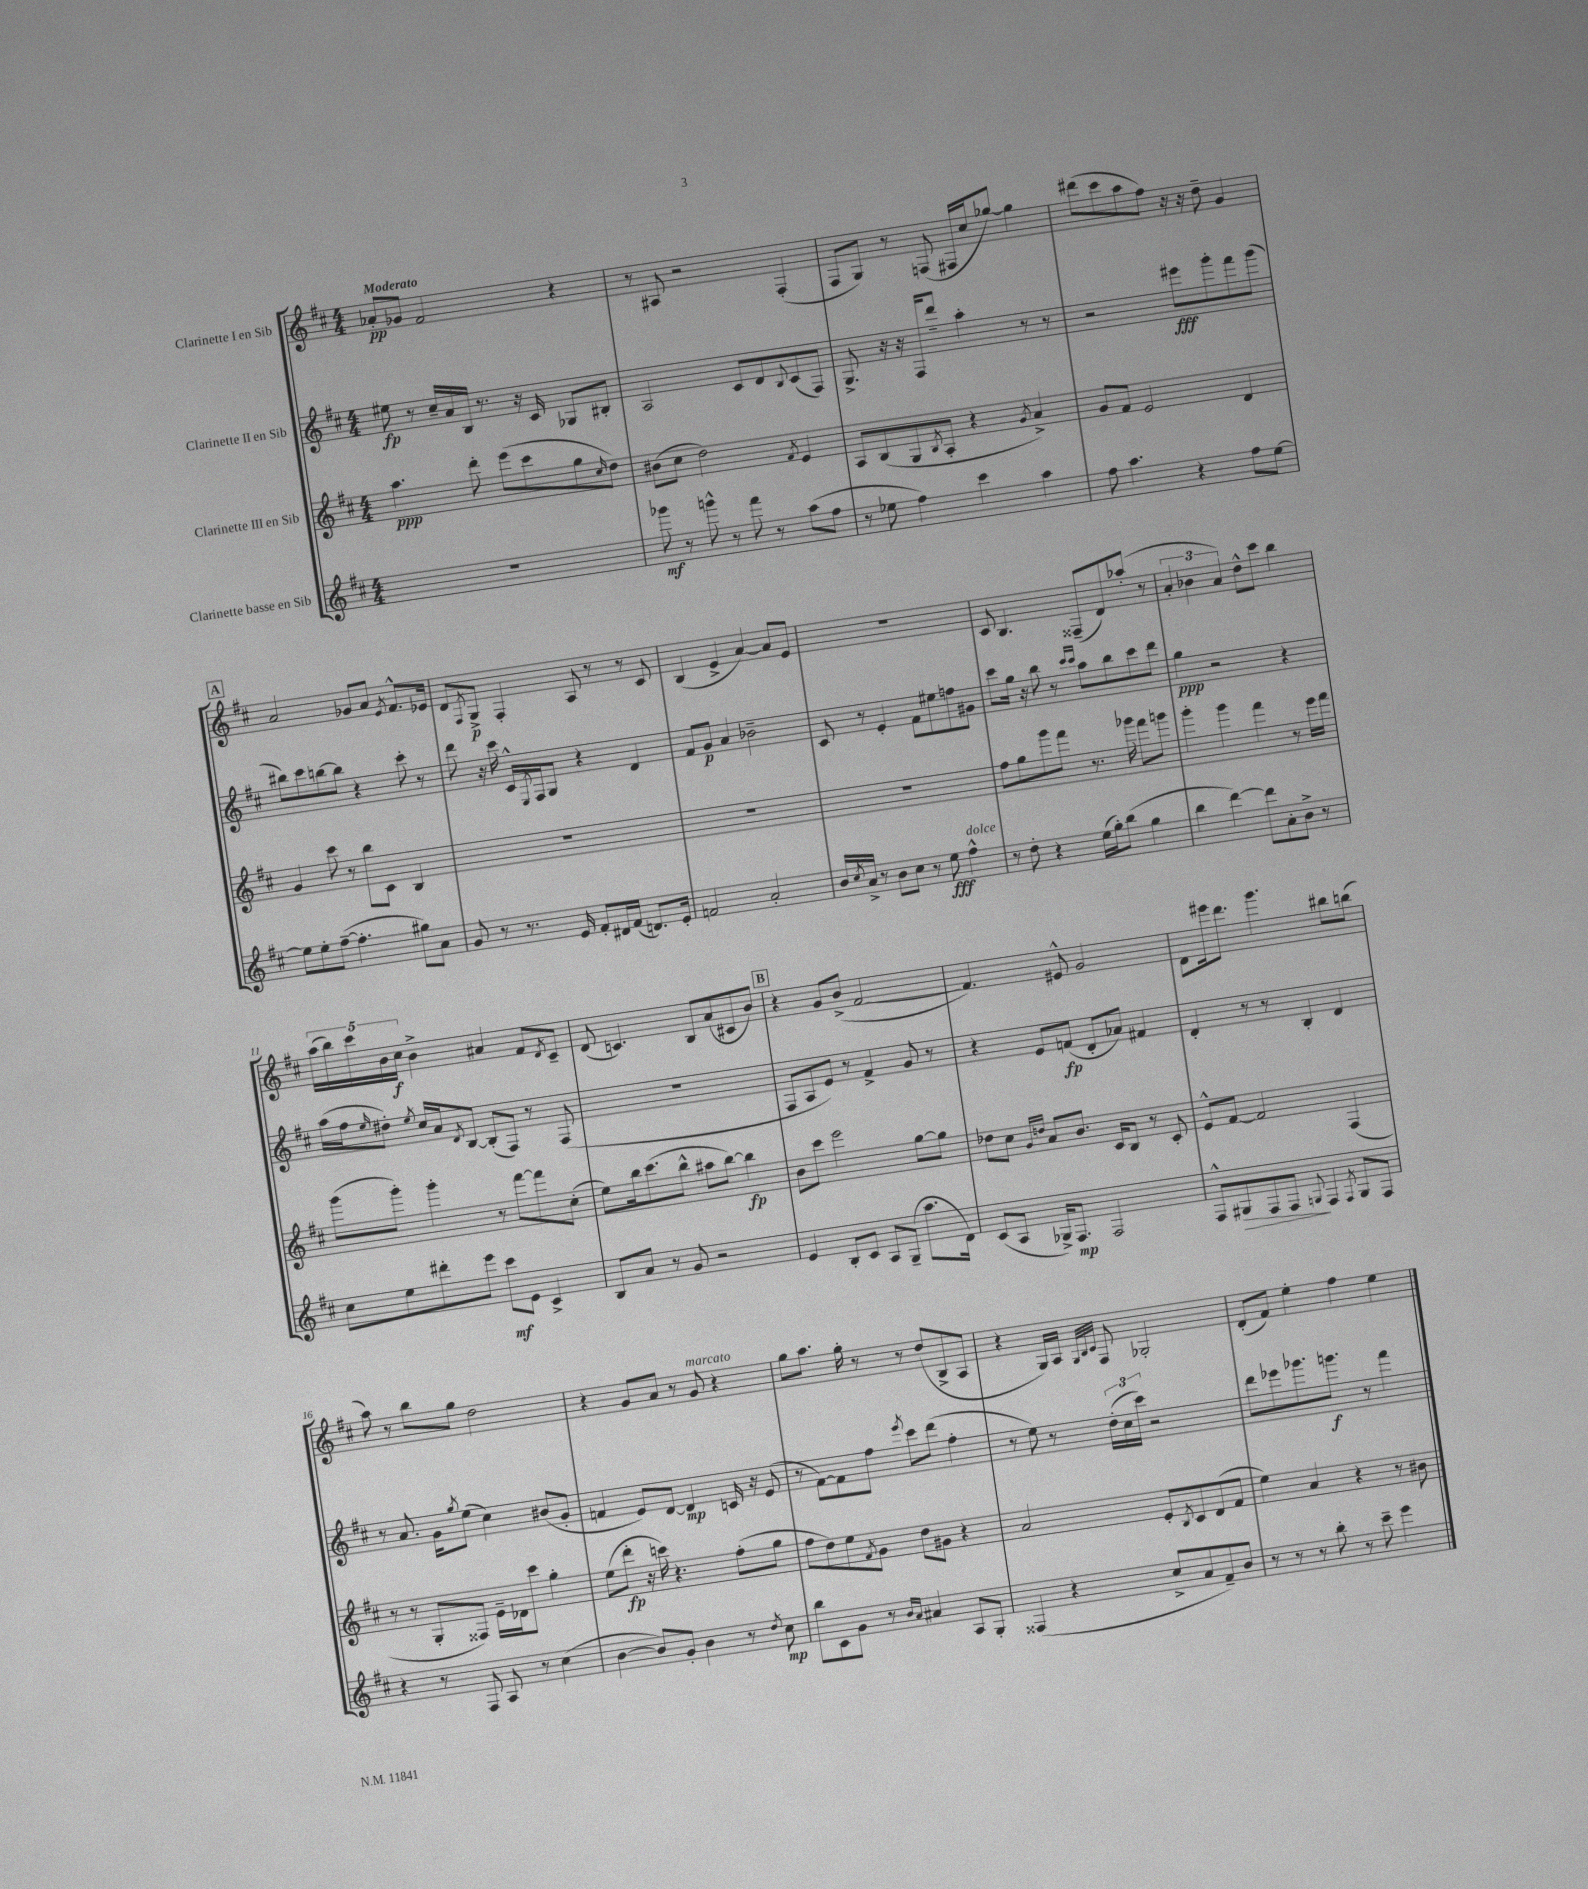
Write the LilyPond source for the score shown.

<<
\new StaffGroup <<
\new Staff = "s0" \with { instrumentName = "Clarinette I en Sib" } {
    \clef treble \key d \major \numericTimeSignature \time 4/4 \tempo "Moderato"
    aes'8-.\pp ges'8 fis'2 r4 |
    r8 ais8 r2 fis4-.( |
    fis8 g8) r8 f8( fis16 cis''16 ges''8~) ges''4 |
    dis'''8( cis'''8 a''8 fis''8) r16 r16 d''8-- g'4 |
    \mark \markup { \box "A" } a'2 ges'8 a'8 \acciaccatura { e'8 } fis'8.-^ ees'16 |
    d'8 \acciaccatura { fis8 } g8->\p fis4-. a8 r8 r8 cis'8 |
    b4( e'4-> a'4~) a'8 e'8 |
    R1 |
    cis'8 b4. fisis8--( d'8) aes''8-.( r8 |
    \tuplet 3/2 { a'4-. bes'4 a'4) } d''8-^ cis'''8 b''4 |
    \tuplet 5/4 { a''16( b''16) cis'''16 b'16 cis''16\f } b'4-> ais'4 fis'8 \acciaccatura { d'8 } cis'8-- |
    d'8( c'4.) b8 a'8( cis'8 b'8) |
    \mark \markup { \box "B" } r4 g'8 b'8->( fis'2~ |
    fis'4.) eis'8-^ g'2 |
    d'8 eis'''16 d'''8. g'''4. bis''8 b''8( |
    a''8) r8 b''8 g''8 d''2 |
    r4 g'8 a'8 r8 g'8^\markup { \italic "marcato" } r4 |
    g''8 a''8. g''16-. r8 r8 d''8( b8-> a8 |
    r4 g16) a16 \grace { g32 b32 cis'32 } fis8 ges2-. |
    d'8-.( fis'8) e''4-. fis''4 e''4 \bar "|." |
}
\new Staff = "s1" \with { instrumentName = "Clarinette II en Sib" } {
    \clef treble \key d \major \numericTimeSignature \time 4/4
    eis''8\fp r8 cis''16-- a'16 b16 r8. r16 cis'16 ges8 bis8-. |
    a2 cis'8 d'8 \appoggiatura { b8 } cis'8( fis8) |
    g8.-> r16 r16 fis16 d'''8-- a''4-. r8 r8 |
    r2 eis'''8\fff g'''8-. fis'''8 g'''8( |
    \mark \markup { \box "A" } bis''8) cis'''8 b''8~ b''8 r4 cis'''8-. r8 |
    d'''8 r16 cis'''16 cis'16-^ \acciaccatura { e8 } fis16 g8 r4 d'4 |
    fis'8 g'8\p a'4 bes'2-- |
    cis'8 r8 e'4-. fis'8 eis''8 f''8 gis'8 |
    cis'''8 g''16 r16 b''8 r8 \grace { cis'''16 cis'''16 } a''8 b''8 cis'''8 d'''8 |
    g''4\ppp r2 r4 |
    a''16( fis''16 \grace { e''16 } dis''8-.) \acciaccatura { e''8 } cis''16 a'16 \acciaccatura { d'8 } b8~ b8-.( fis8) r8 fis8( |
    R1 |
    \mark \markup { \box "B" } fis8 a8 e'8) r8 fis'4-> g'8 r8 |
    r4 e'8 f'8\fp( d'8-. aes'8) fis'4 |
    d'4-. r8 r8 b4-. d'4 |
    r8 a'8. g'16 \acciaccatura { g''8 } e''8( cis''4) bis'8( g'8-. |
    f'4 e'8) d'8~ d'4\mp c'16 r16 e'8( |
    r8 fis'8~) fis'8 fis''8 \acciaccatura { e'''8 } cis'''8 d'''8( fis''4-. |
    r8 e''8) r8 \tuplet 3/2 { d''16-.( cis''16 cis'''16) } r2 |
    d'''8 ees'''8 ges'''8. g'''8.\f r8 fis'''4 \bar "|." |
}
\new Staff = "s2" \with { instrumentName = "Clarinette III en Sib" } {
    \clef treble \key d \major \numericTimeSignature \time 4/4
    a''4.\ppp d'''8-. e'''8( cis'''8 g''8 \grace { cis''16 } d''8) |
    bis'8( cis''8 d''2) \acciaccatura { fis'8 } e'4 |
    a8 b8( g8 \acciaccatura { b8 } a8-. r4 \acciaccatura { g'8 } a'4->) |
    g'8 fis'8 e'2 d'4 |
    \mark \markup { \box "A" } g'4 cis'''8 r8 b''8 cis'8 b4 |
    R1 |
    R1 |
    R1 |
    fis''8 g''8 g'''8 fis'''8 r8. ges'''16 fis'''8 g'''8 |
    g'''4-. g'''4 fis'''4 r8 e'''16 fis'''16 |
    g'''8( g'''8-.) g'''4-. r8 fis'''8~ fis'''8 cis''8-.( |
    e''8) b''16 cis'''8.( b''8-^ ais''8 b''8~) b''4\fp |
    \mark \markup { \box "B" } b'8 cis'''8 e'''2 g''8~ g''8 |
    des''8 cis''8 \grace { g'16 d''16 } a'8 b'8. cis'16 b8 r8 cis'8-. |
    e'8-^ fis'8~ fis'2 fis4( |
    r8 r8 g8-. fisis8) e'16-- des'16 cis'''8 g''4-. |
    e''8( d'''8-.\fp r16 c'''16) r4. fis''8-.( g''8 |
    fis''8 d''8) e''8 \acciaccatura { fis'8 } g'8 d''8 gis'8 r4 |
    a'2 e'8-. \acciaccatura { b8 } cis'8 d'8( fis'8 |
    e''4) a'4 r4 r8 bis'8 \bar "|." |
}
\new Staff = "s3" \with { instrumentName = "Clarinette basse en Sib" } {
    \clef treble \key d \major \numericTimeSignature \time 4/4
    R1 |
    ges'''8\mf r8 g'''8-^ r8 fis'''8 r8 a''8( fis''8 |
    r8 ees''8 fis''4) cis'''4 a''4 |
    fis''8 a''4. r4 fis''8 e''8~ |
    \mark \markup { \box "A" } e''8 e''8-. fis''8~--( fis''4.-. gis''8) a'8 |
    g'8 r8 r8. e'16 fis'8-. dis'16 fis'16( d'8.) e'16-. |
    f'2 a'2-. |
    b'16 \acciaccatura { cis''8 } a'16-> r8 b'8 cis''8 r8 e''8\fff fis''4-^^\markup { \italic "dolce" } |
    r8 d''8-. r4 e''16( g''16-.) b''8( g''4 |
    b''4 d'''4~) d'''8 a'8-. b'8-> r8 |
    cis''8 e''8 dis'''8-. e'''8 cis'''8\mf e'8 cis'4-> |
    b8 a'8 r8 g'8 r2 |
    \mark \markup { \box "B" } e'4 b8-. cis'8 a8 g8--( a''8. d'16) |
    cis'8( a8 ges16->) fis8.\mp fis2 |
    fis8-^ gis8\> fis8 fis8\! \appoggiatura { g8 } fis4 \acciaccatura { fis8 } g8 fis8 |
    r4 r8 fis8 a8 r8 cis''4( |
    b'4~ b'8) g'8-. b'4 r8 \acciaccatura { d''8 } cis''8\mp |
    b''8 cis'8 g'8 r8 \grace { b'16 a'16 } ais'4 a8 g8-. |
    fisis4( r4 cis''8-> a'8 fis'8--) b'8 |
    r8 r8 r8 b''8-. r8 cis'''8-- e'''4 \bar "|." |
}
>>
>>
